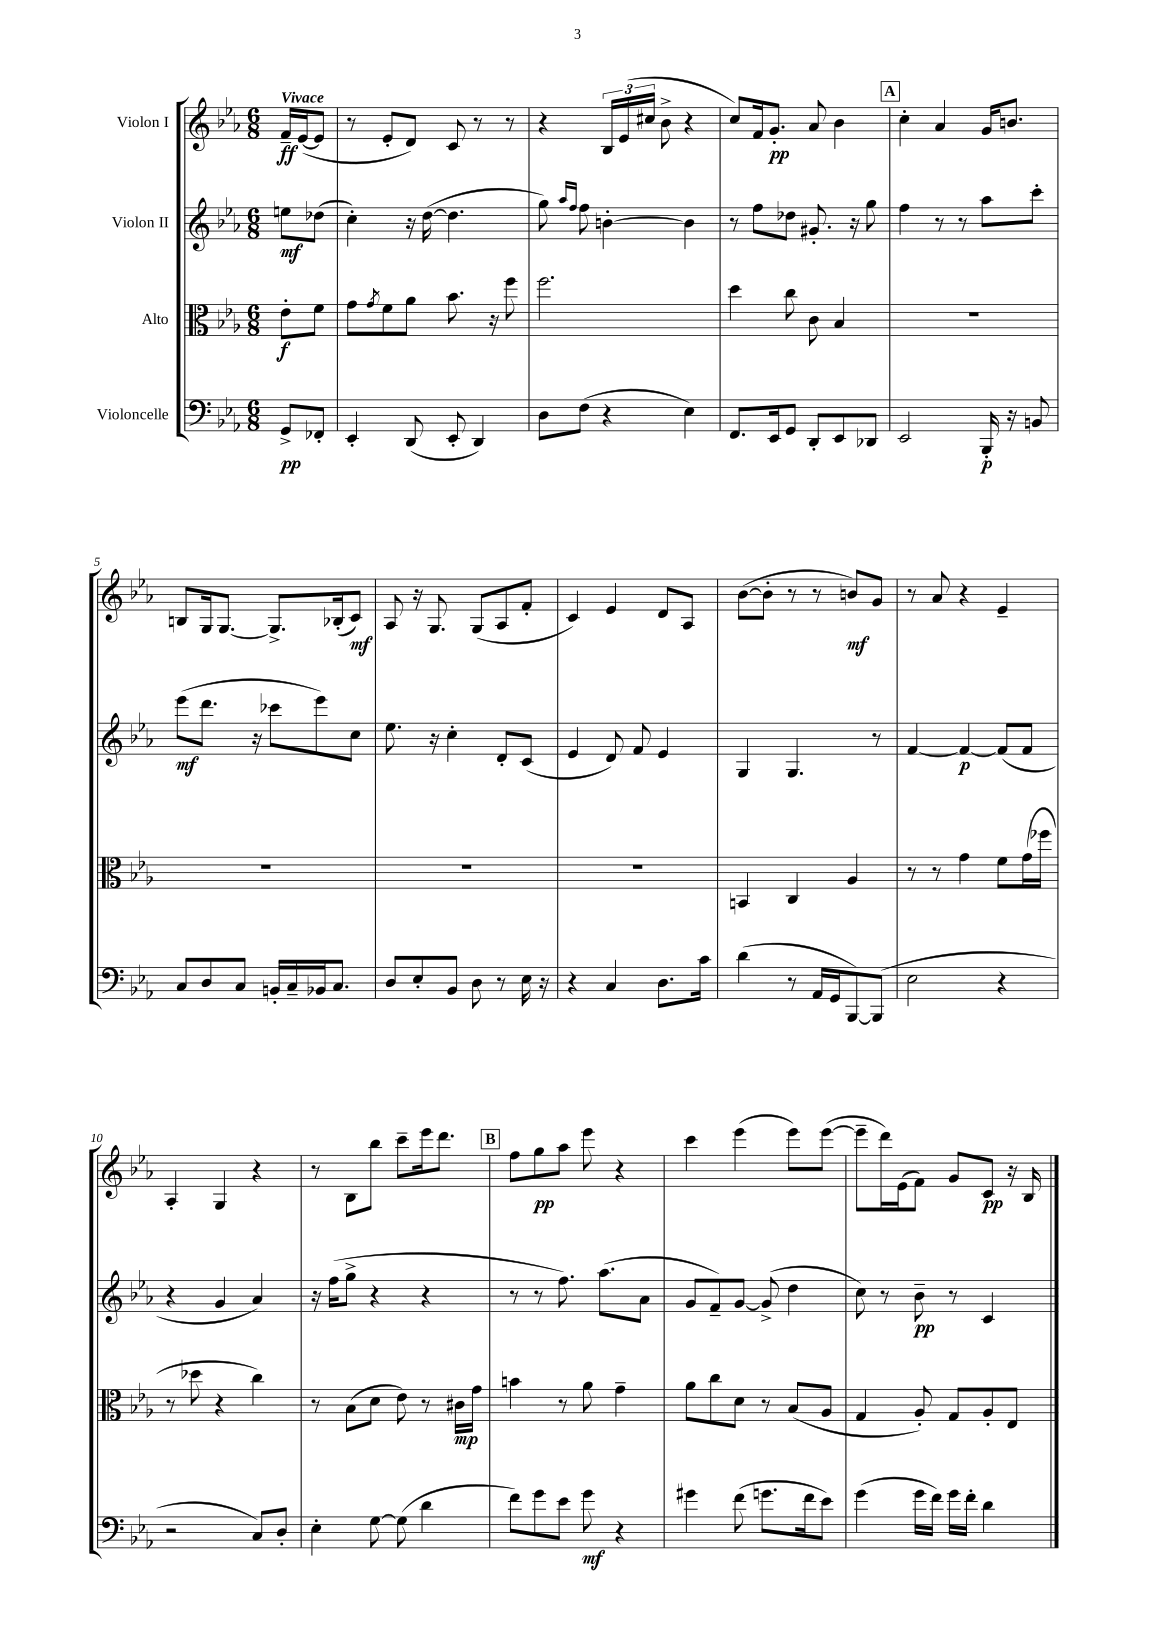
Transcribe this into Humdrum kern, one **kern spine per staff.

**kern	**dynam	**kern	**dynam	**kern	**dynam	**kern	**dynam
*part4	*part4	*part3	*part3	*part2	*part2	*part1	*part1
*staff4	*staff4	*staff3	*staff3	*staff2	*staff2	*staff1	*staff1
*I"Violoncelle	*	*I"Alto	*	*I"Violon II	*	*I"Violon I	*
*clefF4	*	*clefC3	*	*clefG2	*	*clefG2	*
*k[b-e-a-]	*	*k[b-e-a-]	*	*k[b-e-a-]	*	*k[b-e-a-]	*
*M6/8	*	*M6/8	*	*M6/8	*	*M6/8	*
=	=	=	=	=	=	=	=
!	!	!	!	!	!	!LO:TX:a:B:t=Vivace	!
8GG^/L	pp	8e-'\L	f	8een\L	mf	16f~/LL	ff
.	.	.	.	.	.	([16e-/J	.
8FF-X'/J	.	8f\J	.	(8dd-X\J	.	8e-/J]	.
=1	=1	=1	=1	=1	=1	=1	=1
4EE-'/	.	8g\L	.	4cc'\)	.	8r	.
.	.	8qg/	.	.	.	.	.
.	.	8f\	.	.	.	8e-'/L	.
(8DD/	.	8a-\J	.	16r	.	8d/J)	.
.	.	.	.	([16dd\	.	.	.
8EE-'/	.	8.b-\	.	4.dd\]	.	8c/	.
4DD/)	.	.	.	.	.	8r	.
.	.	16r	.	.	.	.	.
.	.	8ff\	.	.	.	8r	.
=2	=2	=2	=2	=2	=2	=2	=2
8D\L	.	2.ff\	.	8gg\)	.	4r	.
.	.	.	.	16qqaa-/LL	.	.	.
.	.	.	.	16qqff/JJ	.	.	.
(8F\J	.	.	.	8ff\	.	.	.
4r	.	.	.	[4bn'\	.	24B-/LL	.
.	.	.	.	.	.	(24e-/	.
.	.	.	.	.	.	24cc#X/JJ	.
.	.	.	.	.	.	8b-^\	.
4E-\)	.	.	.	4b\]	.	4r	.
=3	=3	=3	=3	=3	=3	=3	=3
8.FF/L	.	4dd\	.	8r	.	8cc/L)	.
.	.	.	.	8ff\L	.	16f/k	.
16EE-/k	.	.	.	.	.	8.g'/J	pp
8GG/J	.	8cc\	.	8dd-X\J	.	.	.
8DD'/L	.	8c\	.	8.g#X'/	.	8a-/	.
8EE-/	.	4B-/	.	.	.	4b-\	.
.	.	.	.	16r	.	.	.
8DD-X/J	.	.	.	8gg\	.	.	.
!!LO:REH:place=s1:t=A
=4	=4	=4	=4	=4	=4	=4	=4
2EE-/	.	2.r	.	4ff\	.	4cc'\	.
.	.	.	.	8r	.	4a-/	.
.	.	.	.	8r	.	.	.
16BBB-'/	p	.	.	8aa-\L	.	16g/KL	.
16r	.	.	.	.	.	8.bn/J	.
8BBn/	.	.	.	8ccc'\J	.	.	.
!!LO:LB:g=z
=5	=5	=5	=5	=5	=5	=5	=5
8C/L	.	2.r	.	(8eee-\L	mf	8Bn/L	.
8D/	.	.	.	8.ddd\J	.	16G/k	.
.	.	.	.	.	.	[8.G/J	.
8C/J	.	.	.	.	.	.	.
.	.	.	.	16r	.	.	.
16BBn'/LL	.	.	.	8ccc-X\L	.	8.G^/L]	.
16C~/	.	.	.	.	.	.	.
16BB-X/J	.	.	.	8eee-\)	.	.	.
8.C/J	.	.	.	.	.	(16B-X'/k	.
.	.	.	.	8cc\J	.	8c/J)	mf
=6	=6	=6	=6	=6	=6	=6	=6
8D/L	.	2.r	.	8.ee-\	.	8A-/	.
8E-'/	.	.	.	.	.	16r	.
.	.	.	.	16r	.	8.G/	.
8BB-/J	.	.	.	4cc'\	.	.	.
8D\	.	.	.	.	.	(8G/L	.
8r	.	.	.	8d'/L	.	8A-/	.
16E-\	.	.	.	(8c/J	.	8f'/J	.
16r	.	.	.	.	.	.	.
=7	=7	=7	=7	=7	=7	=7	=7
4r	.	2.r	.	4e-/	.	4c/)	.
4C/	.	.	.	8d/)	.	4e-/	.
.	.	.	.	8f/	.	.	.
8.D\L	.	.	.	4e-/	.	8d/L	.
.	.	.	.	.	.	8A-/J	.
16c\Jk	.	.	.	.	.	.	.
=8	=8	=8	=8	=8	=8	=8	=8
(4d\	.	4BBn/	.	4G/	.	([8b-\L	.
.	.	.	.	.	.	8b-'\J]	.
8r	.	4C/	.	4.G/	.	8r	.
16AA-/LL	.	.	.	.	.	8r	.
16GG/J	.	.	.	.	.	.	.
[8BBB-/)	.	4A-/	.	.	.	8bn/L)	mf
(8BBB-/J]	.	.	.	8r	.	8g/J	.
=9	=9	=9	=9	=9	=9	=9	=9
2E-\	.	8r	.	[4f/	.	8r	.
.	.	8r	.	.	.	8a-/	.
.	.	4g\	.	4f/_	p	4r	.
4r	.	8f\L	.	(8f/L]	.	4e-~/	.
.	.	(16g\L	.	8f/J	.	.	.
.	.	16ff-X\JJ	.	.	.	.	.
!!LO:LB:g=z
=10	=10	=10	=10	=10	=10	=10	=10
2r	.	8r	.	4r	.	4A-'/	.
.	.	8dd-X\	.	.	.	.	.
.	.	4r	.	4g/	.	4G/	.
8C/L)	.	4cc\)	.	4a-/)	.	4r	.
8D'/J	.	.	.	.	.	.	.
=11	=11	=11	=11	=11	=11	=11	=11
4E-'\	.	8r	.	16r	.	8r	.
.	.	.	.	(16ff\KL	.	.	.
.	.	(8B-\L	.	8gg^\J	.	8B-\L	.
[8G\	.	8d\J	.	4r	.	8bb-\J	.
(8G\]	.	8e-\)	.	.	.	8ccc~\L	.
4d\	.	8r	.	4r	.	16eee-\k	.
.	.	.	.	.	.	8.ddd\J	.
.	.	16c#X\LL	mp	.	.	.	.
.	.	16g\JJ	.	.	.	.	.
!!LO:REH:place=s1:t=B
=12	=12	=12	=12	=12	=12	=12	=12
8f\L)	.	4bn\	.	8r	.	8ff\L	.
8g\	.	.	.	8r	.	8gg\	pp
8e-\J	.	8r	.	8.ff\)	.	8aa-\J	.
8g\	mf	8a-\	.	.	.	8eee-\	.
.	.	.	.	(8.aa-\L	.	.	.
4r	.	4g~\	.	.	.	4r	.
.	.	.	.	8a-\J	.	.	.
=13	=13	=13	=13	=13	=13	=13	=13
4g#X\	.	8a-\L	.	8g/L	.	4ccc\	.
.	.	8cc\	.	8f~/)	.	.	.
(8f\	.	8d\J	.	[8g/J	.	(4eee-\	.
8.gn\L	.	8r	.	(8g^/]	.	.	.
.	.	(8B-/L	.	4dd\	.	8eee-\L)	.
16f\k	.	.	.	.	.	.	.
8e-\J)	.	8A-/J	.	.	.	([8eee-\J	.
=14	=14	=14	=14	=14	=14	=14	=14
(4g\	.	4G/	.	8cc\)	.	8eee-~\L]	.
.	.	.	.	8r	.	16ddd\L)	.
.	.	.	.	.	.	(16e-\J	.
16g\LL	.	8A-'/)	.	8b-~\	pp	8f\J)	.
16f\JJ)	.	.	.	.	.	.	.
16g\LL	.	8G/L	.	8r	.	8g/L	.
16f'\JJ	.	.	.	.	.	.	.
4d\	.	8A-'/	.	4c/	.	8c/J	pp
.	.	8E-/J	.	.	.	16r	.
.	.	.	.	.	.	16B-/	.
==	==	==	==	==	==	==	==
*-	*-	*-	*-	*-	*-	*-	*-
